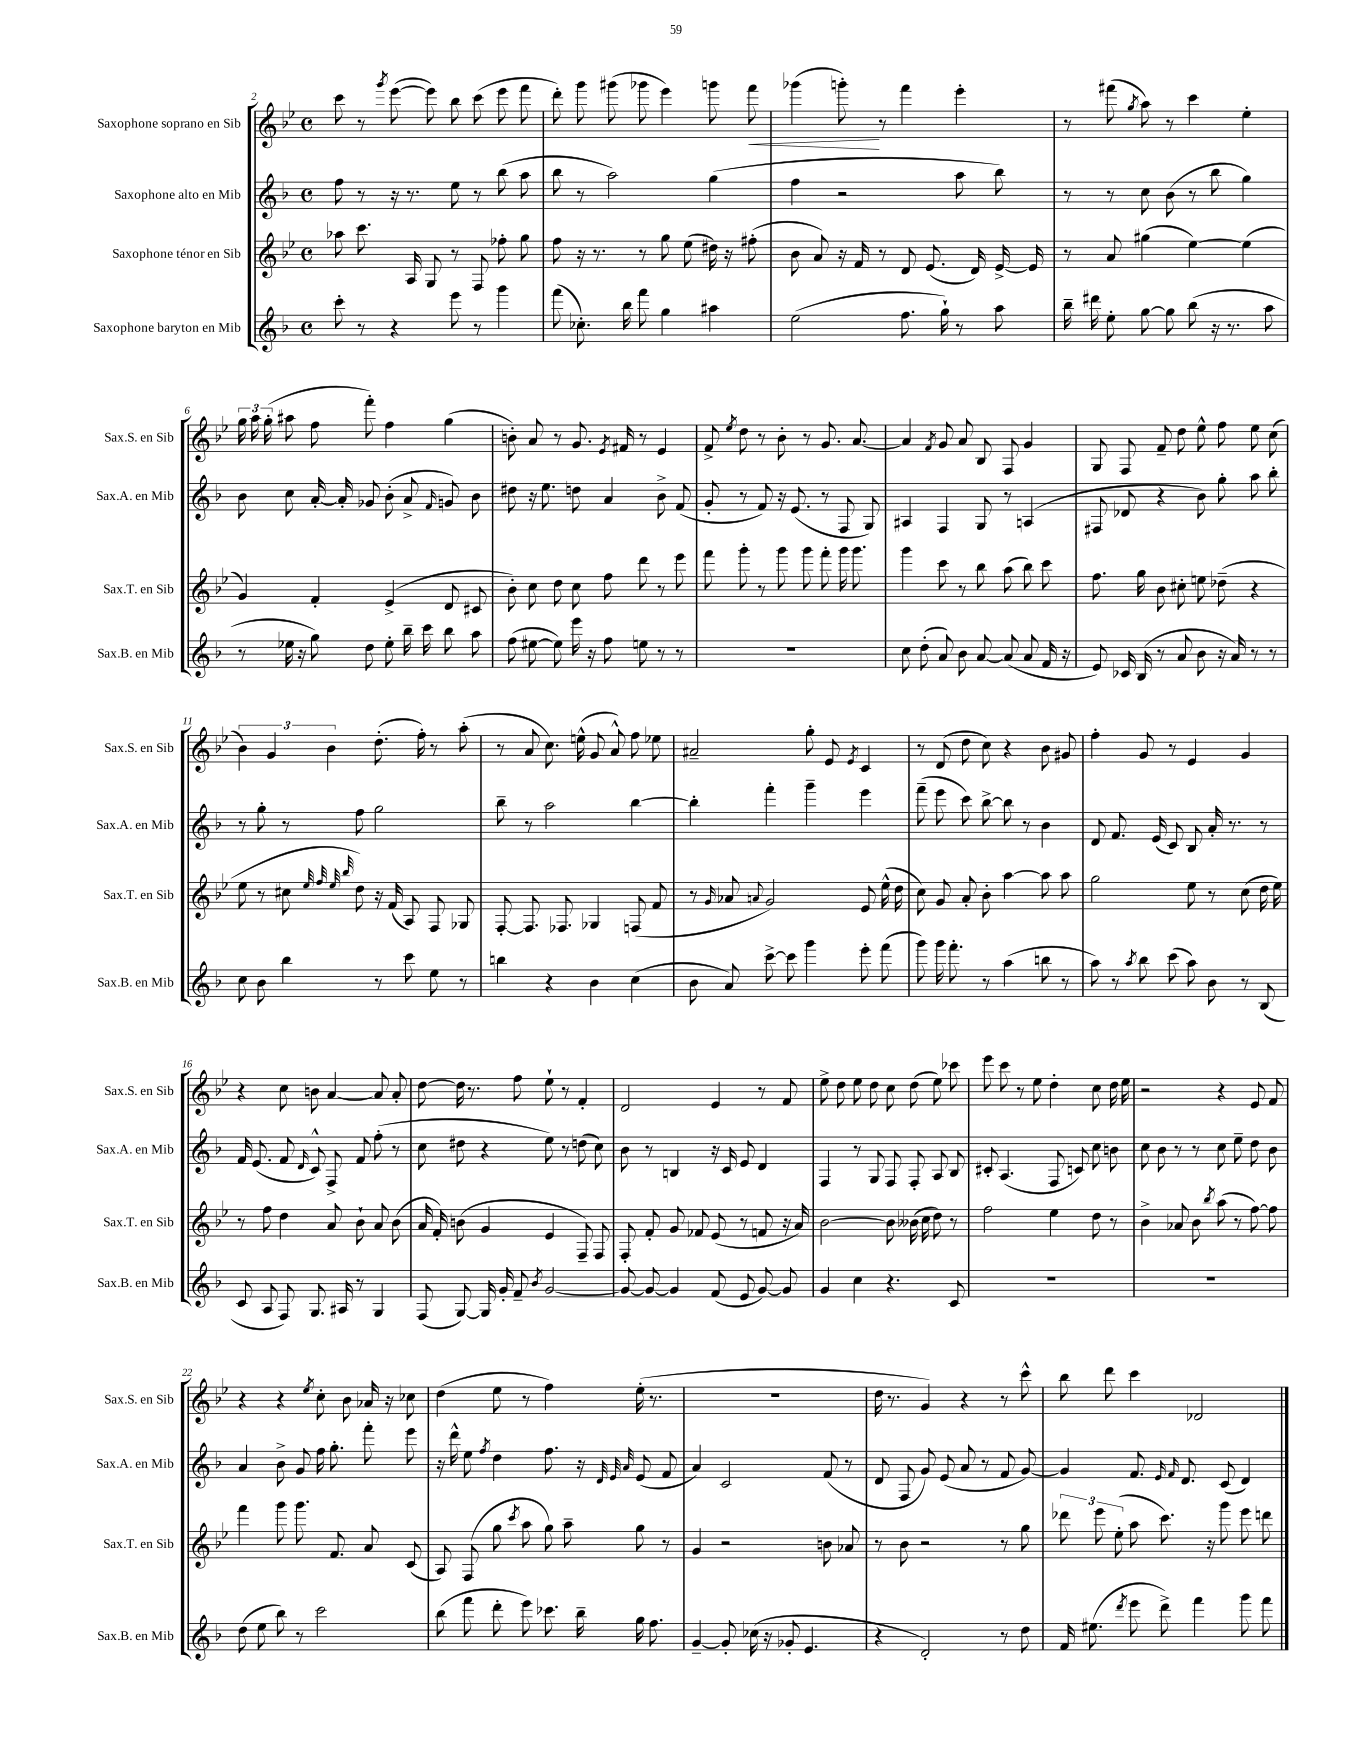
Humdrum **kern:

**kern	**kern	**kern	**kern
*staff4	*staff3	*staff2	*staff1
*clefG2	*clefG2	*clefG2	*clefG2
*k[b-]	*k[b-e-]	*k[b-]	*k[b-e-]
*M4/4	*M4/4	*M4/4	*M4/4
*met(c)	*met(c)	*met(c)	*met(c)
8ccc'\	8aa-\	8ff\	8ccc\
8r	8.ccc\	8r	8r
.	.	.	8qggg/
4r	.	16r	([8eee-\
.	16A/	8.r	.
.	8G/	.	8eee-\])
8eee\	8r	8ee\	8bb-\
8r	8F/	8r	(8ccc\
4ggg\	8ff-'\	(8bb-\	8eee-\
.	8gg\	8aa\	8fff\
=	=	=	=
(8fff\	8ff\	8bb-\	8ddd'\)
8.cc-'\)	16r	8r	8ggg\
.	8.r	.	.
.	.	2aa\)	(8ggg#\
16bb-\	.	.	.
8fff\	8r	.	8ggg-\
4gg\	8gg\	.	4eee-\)
.	(8ee-\	.	.
4aa#\	16dd#\)	(4gg\	8ggg\
.	16r	.	.
.	(8ff#'\	.	8fff\
=	=	=	=
(2ee\	8b-\	4ff\	(4ggg-\
.	8a/)	.	.
.	16r	2r	8ggg'\)
.	16f/	.	.
.	8r	.	8r
8.ff\	8d/	.	4fff\
.	(8.e-/	.	.
16gg`\)	.	.	.
8r	.	8aa\	4eee-'\
.	16d/)	.	.
8aa\	[16e-^/	8bb-\)	.
.	16e-/]	.	.
=	=	=	=
16bb-~\	8r	8r	8r
16ddd#\	.	.	.
8ee'\	8a/	8r	(8fff#\
.	.	.	8qgg/
[8gg\	(4gg#\	8cc\	8aa\)
8gg\]	.	(8b-\	8r
(8bb-\	[4ee-\)	8r	4ccc\
16r	.	8bb-\	.
8.r	.	.	.
.	(4ee-\]	4gg\)	4ee-'\
8aa\	.	.	.
=	=	=	=
8r	4g/)	8b-\	24gg\
.	.	.	24aa\
.	.	.	(24gg'\
16ee-\	.	8cc\	8aa#\
16r	.	.	.
8gg\)	4f'/	[16a'/	8ff\
.	.	16a'/]	.
8dd\	.	8g-/	8fff'\)
8ee-'\	(4e-^/	(8b-'\	4ff\
16bb-~\	.	8a^/	.
16ccc\	.	.	.
.	.	16qqf/	.
8bb-\	8d/	8g/)	(4gg\
8aa\	8c#/	8b-\	.
=	=	=	=
(8ff\	8b-'\)	8dd#\	8b'\)
[8ee#\	8cc\	16r	8a/
.	.	8.ee\	.
8ee#\])	8dd\	.	8r
16eee\	8cc\	8dd\	8.g/
16r	.	.	.
8ff\	8ff\	4a/	.
.	.	.	8qe-/
.	.	.	16f#/
8ee\	8ddd\	.	8r
8r	8r	8b-^\	4e-/
8r	8eee-\	(8f/	.
=	=	=	=
1r	8fff\	8g'/	8f^/
.	.	.	8qee-/
.	8ggg'\	8r	8dd\
.	8r	8f/)	8r
.	8ggg\	16r	8b-'\
.	.	(8.e/	.
.	8ggg\	.	8r
.	8fff'\	8r	8.g/
.	16ggg\	8F/	.
.	8.ggg\	.	[8.a/
.	.	8G/)	.
=	=	=	=
8cc\	4ggg\	4A#/	4a/]
(8dd'\	.	.	.
.	.	.	8qf/
8a/)	8ccc\	4F/	8g/
8b-\	8r	.	8a/
[8a/	8bb-\	8G/	8B-/
(8a/]	(8aa\	8r	8F/
8a/	8bb-\)	(4A/	4g/
16f/	8ccc\	.	.
16r	.	.	.
=	=	=	=
8e/)	8.ff\	8F#/	8G/
16c-/	.	8d-/	8F/
(16B-/	16gg\	.	.
8r	8b-\	4r	8f~/
8a/	8cc#'\	.	8dd\
8b-\	8ee\	8b-\)	8ee-^^\
16r	(8dd-~\	8gg'\	8ff\
16a/)	.	.	.
8r	4r	8aa\	8ee-\
8r	.	8bb-'\	(8cc\
=	=	=	=
8cc\	8ee-\	8r	6b-\)
8b-\	8r	8gg'\	.
.	.	.	6g/
4bb-\	8cc#\	8r	.
.	.	.	6b-\
.	32qqee-/	.	.
.	32qqff/	.	.
.	32qqee-/	.	.
.	32qqbb-/	.	.
.	8dd\)	8ff\	.
8r	16r	2gg\	(8.dd'\
.	(16f/	.	.
8ccc\	8A/)	.	.
.	.	.	16ff'\)
8ee\	8F/	.	8r
8r	8G-/	.	(8aa'\
=	=	=	=
4bb\	[8F'/	8bb-~\	8r
.	8.F/]	8r	8a/
4r	.	2aa\	8.cc\)
.	8.F-/	.	.
.	.	.	(16ee^^\
4b-\	4G-/	.	8g/
.	.	.	8a^^/)
(4cc\	(8F/	[4bb-\	8ff\
.	8f/	.	8ee-\
=	=	=	=
8b-\	8r	4bb-'\]	2a#~/
.	16qqg/	.	.
8a/)	8a-/	.	.
.	8qqa/	.	.
[8ccc^\	2g/)	4fff'\	.
8ccc\]	.	.	.
4ggg\	.	4ggg~\	8gg'\
.	.	.	8e-/
.	.	.	8qe-/
8eee'\	8e-/	4eee\	4c/
(8fff\	(16ee-^^\	.	.
.	16dd\	.	.
=	=	=	=
8ggg\)	8cc\)	(8fff~\	8r
16ggg\	8g/	8eee\	(8d/
8.fff'\	.	.	.
.	8a'/	8ccc\)	8dd\
8r	8b-'\	[8bb-^\	8cc\)
(4aa\	[4aa\	8bb-\]	4r
.	.	8r	.
8bb\	8aa\]	4b-\	8b-\
8r	8aa\	.	8g#/
=	=	=	=
8aa\)	2gg\	8d/	4ff'\
8r	.	8.f/	.
8qaa/	.	.	.
8bb-\	.	.	8g/
.	.	(16e/	.
(8ccc\	.	8c/)	8r
8aa\)	8ee-\	8B-/	4e-/
8b-\	8r	16a'/	.
.	.	8.r	.
8r	(8cc\	.	4g/
(8B-/	16dd\	8r	.
.	16ee-\)	.	.
=	=	=	=
8c/	8r	16f/	4r
.	.	(8.e/	.
8A/	8ff\	.	.
8F/)	4dd\	8f/	8cc\
.	.	16qqd/	.
8.G/	.	8c^^/)	8b\
.	8a/	8F^/	[4a/
16A#/	.	.	.
8r	8b-`\	8f/	.
4G/	8a/	(8ff'\	8a/]
.	(8b-\	8r	8a'/
=	=	=	=
(8F/	16a/	8cc\	[8dd\
.	16f'/)	.	.
[8G/)	(8b\	8dd#\	16dd\]
.	.	.	8.r
16G/]	4g/	4r	.
16g'/	.	.	.
8f~/	.	.	8ff\
8qb-/	.	.	.
[2g/	4e-/	8ee\)	8ee-`\
.	.	8r	8r
.	8F~/)	(8dd\	4f'/
.	8F/	8cc\)	.
=	=	=	=
8g/_	8F'/	8b-\	2d/
8g/_	8f'/	8r	.
4g/]	8g/	4B/	.
.	8f-/	.	.
(8f/	(8e-/	16r	4e-/
.	.	16c/	.
8e/	8r	8e/	.
[8g/)	8f/	4d/	8r
8g/]	16r	.	8f/
.	16a/)	.	.
=	=	=	=
4g/	[2b-\	4F/	8ee-^\
.	.	.	8dd\
4cc\	.	8r	8ee-\
.	.	8G/	8dd\
4.r	8b-\]	8F/	8cc\
.	(16b--\	8F'/	(8dd\
.	16cc\	.	.
.	8dd\)	8A/	8ee-\)
8c/	8r	8B-/	8ccc-\
=	=	=	=
1r	2ff\	8c#'/	8eee-\
.	.	(4.A/	8ccc\
.	.	.	8r
.	.	.	8ee-\
.	4ee-\	8F/	4dd'\
.	.	8c/)	.
.	8dd\	8cc\	8cc\
.	8r	8b\	16dd\
.	.	.	16ee-\
=	=	=	=
1r	4b-^\	8cc\	2r
.	.	8b-\	.
.	8a-/	8r	.
.	8b-\	8r	.
.	8qbb-/	.	.
.	(8aa\	8cc\	4r
.	8r	8ee~\	.
.	[8ff\)	8dd\	8e-/
.	8ff\]	8b-\	8f/
=	=	=	=
(8dd\	4fff\	4a/	4r
8ee\	.	.	.
8bb-\)	8ggg\	8b-^\	4r
8r	8.ggg\	8g/	.
.	.	.	8qee-/
2ccc\	.	16ff\	8cc'\
.	8.f/	8.gg'\	.
.	.	.	8b-\
.	8a/	8fff'\	16a-/
.	.	.	16r
.	(8c/	8eee\	8cc-\
=	=	=	=
(8bb-\	8A/)	16r	(4dd\
.	.	16ddd^^\	.
8fff\	(8F/	8ee\	.
.	.	8qff/	.
8ddd'\	8gg\	4dd\	8ee-\
.	8qccc/	.	.
8eee\)	8aa\	.	8r
8.ccc-\	8gg\)	8.ff\	4ff\)
.	8aa~\	.	.
16bb-~\	.	16r	.
.	.	32qqd/	.
.	.	32qqe/	.
.	.	32qqa/	.
16gg\	8gg\	(8e/	(16ee-'\
8.ff\	.	.	8.r
.	8r	8f/	.
=	=	=	=
[4g~/	4g/	4a/)	1r
8g'/]	2r	2c/	.
(16cc-\	.	.	.
16r	.	.	.
8g-'/	.	.	.
4.e/	.	.	.
.	8b\	(8f/	.
.	8a-/	8r	.
=	=	=	=
4r	8r	8d/	16dd\
.	.	.	8.r
.	8b-\	8F/	.
2d'/)	2r	8g/)	4g/)
.	.	(8e/	.
.	.	8a/	4r
.	.	8r	.
8r	8r	8f/	8r
8dd\	8gg\	[8g/)	8ccc^^\
=	=	=	=
16f/	12ddd-\	4g/]	8bb-\
(8.ee#\	.	.	.
.	12eee-\	.	.
.	.	.	8ddd\
.	(12ee-'\	.	.
8qddd/	.	.	.
8eee\	8aa\	8.f/	4ccc\
8ddd^\)	8.ccc\)	.	.
.	.	16qqe/	.
.	.	16qqf/	.
.	.	8.d/	.
4fff\	.	.	2d-/
.	16r	.	.
.	8ggg\	(8c/	.
8ggg\	8eee-\	4d/)	.
8fff\	8ddd\	.	.
==	==	==	==
*-	*-	*-	*-
